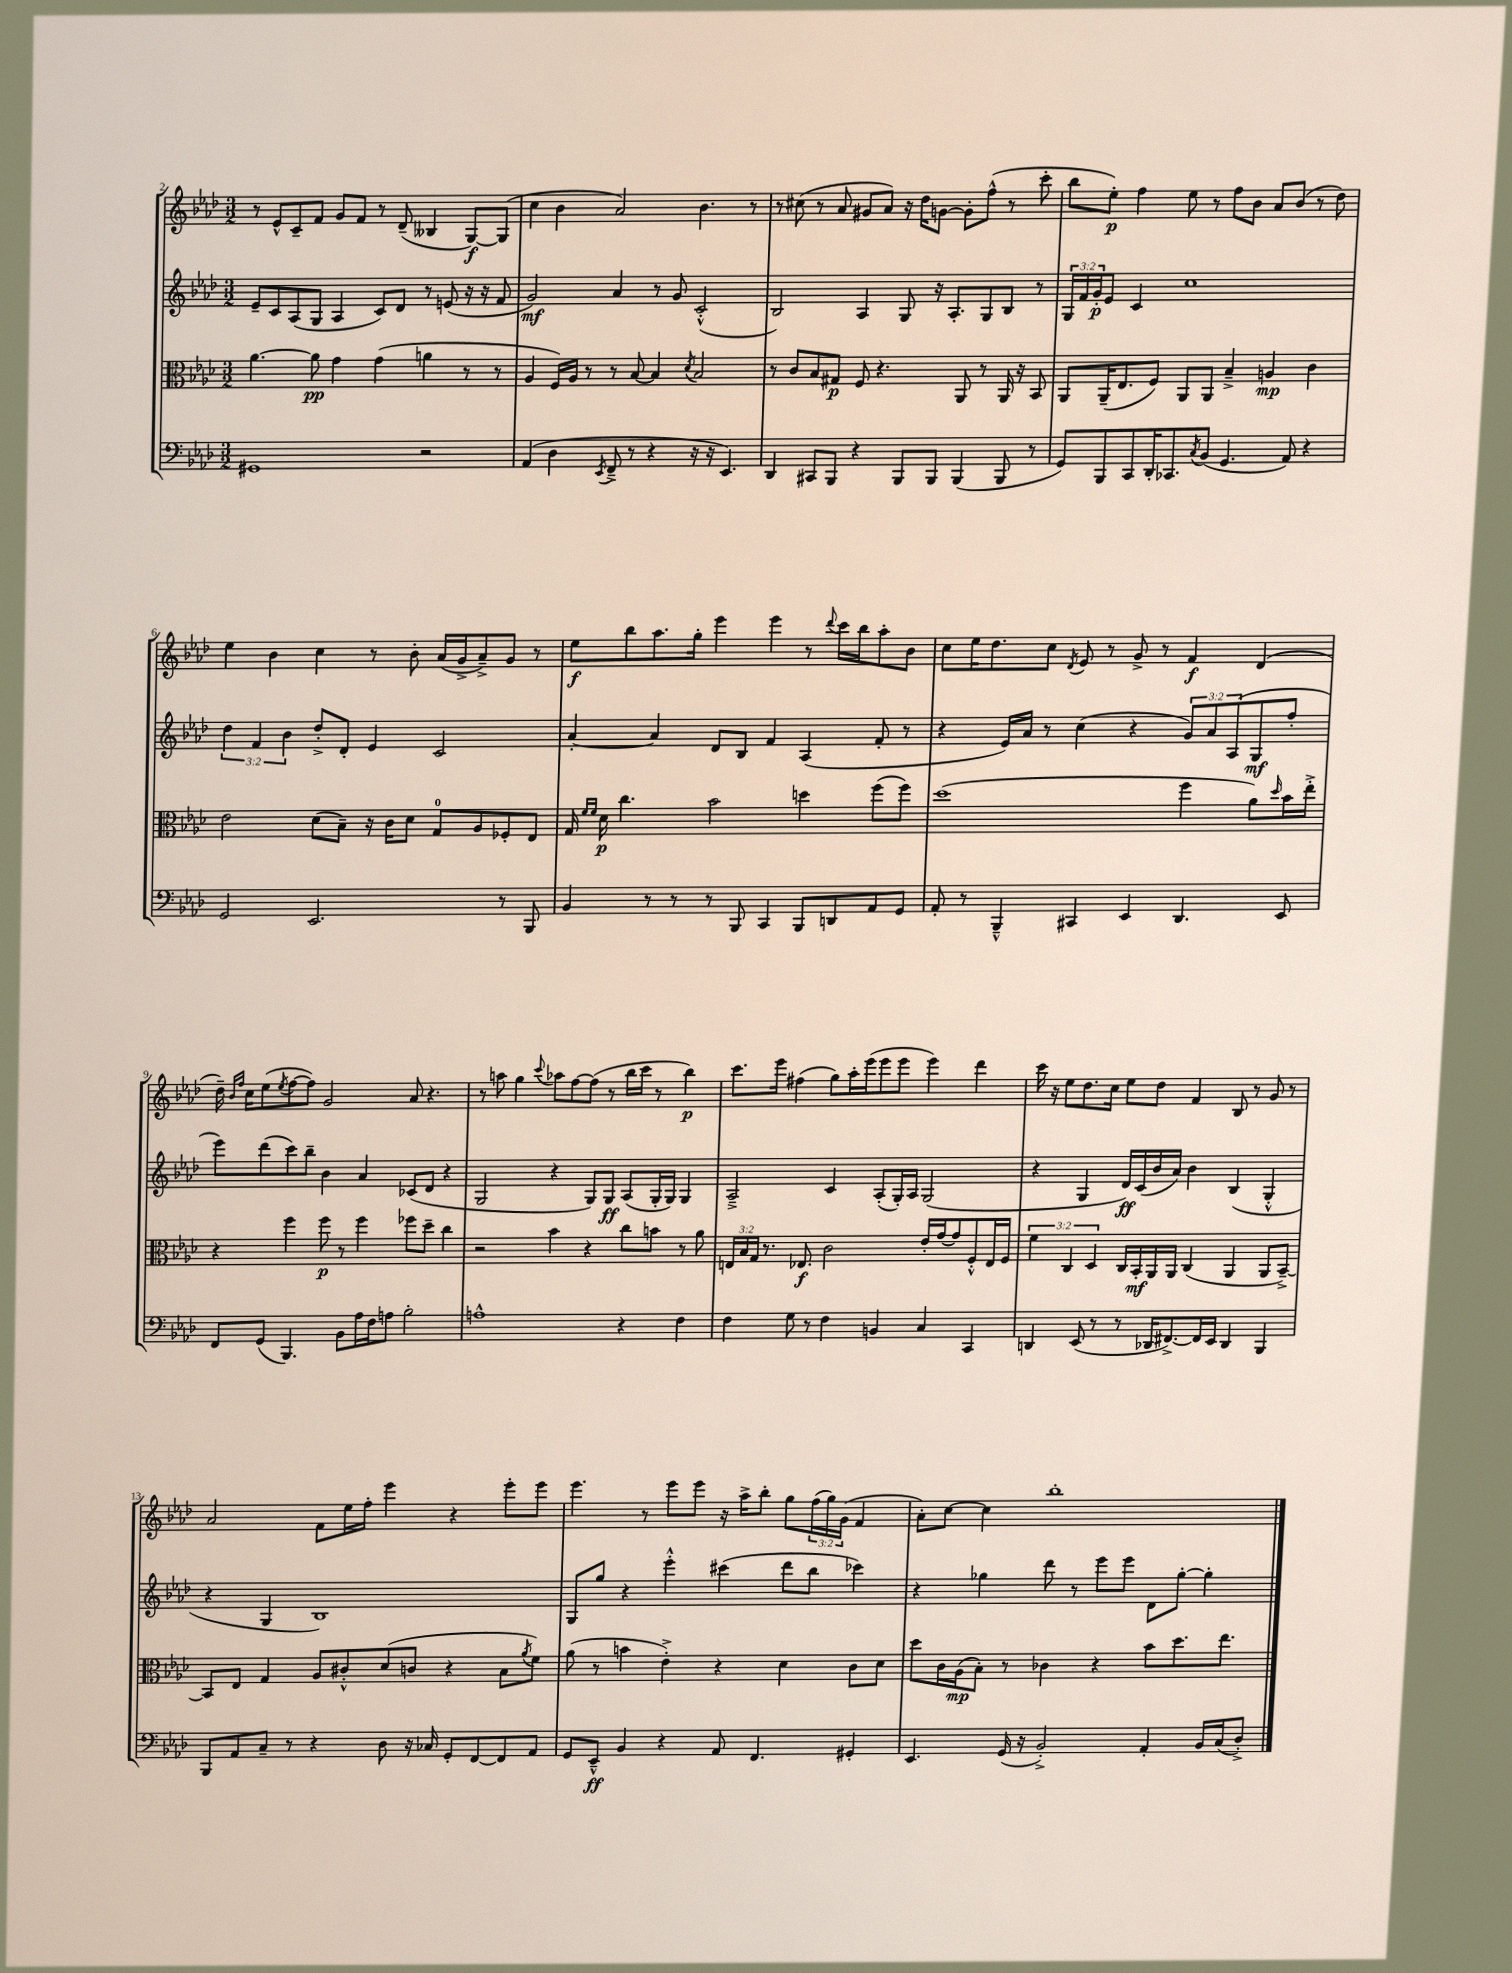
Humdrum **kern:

**kern	**dynam	**kern	**dynam	**kern	**dynam	**kern	**dynam
*part4	*part4	*part3	*part3	*part2	*part2	*part1	*part1
*staff4	*staff4	*staff3	*staff3	*staff2	*staff2	*staff1	*staff1
*clefF4	*	*clefC3	*	*clefG2	*	*clefG2	*
*k[b-e-a-d-]	*	*k[b-e-a-d-]	*	*k[b-e-a-d-]	*	*k[b-e-a-d-]	*
*M3/2	*	*M3/2	*	*M3/2	*	*M3/2	*
=2	=2	=2	=2	=2	=2	=2	=2
1GG#X	.	[4.a-\	.	8e-~/L	.	8r	.
.	.	.	.	8c/	.	8e-^^/L	.
.	.	.	.	(8A-/	.	8c~/	.
.	.	8a-\]	pp	8G/J	.	8f/J	.
.	.	4g\	.	4A-/	.	8g/L	.
.	.	.	.	.	.	8f/J	.
.	.	(4g\	.	8c/L)	.	8r	.
.	.	.	.	8d-/J	.	(8d-~/	.
2r	.	4an\	.	8r	.	4B--X/	.
.	.	.	.	(8en/	.	.	.
.	.	8r	.	16r	.	[8G/L)	f
.	.	.	.	16r	.	.	.
.	.	8r	.	8f/	.	(8G/J]	.
=3	=3	=3	=3	=3	=3	=3	=3
(4AA-/	.	4A-/	.	2g/)	mf	4cc\	.
4D-\	.	16F/LL)	.	.	.	4b-\	.
.	.	16A-/JJ	.	.	.	.	.
.	.	8r	.	.	.	.	.
8qEE-/	.	.	.	.	.	.	.
8FF~^/	.	8r	.	4a-/	.	2a-/)	.
8r	.	[8B-/	.	.	.	.	.
4r	.	4B-/]	.	8r	.	.	.
.	.	.	.	8g/	.	.	.
.	.	8qd-/	.	.	.	.	.
16r	.	2B-/	.	(2c'^^/	.	4.b-\	.
16r	.	.	.	.	.	.	.
4.EE-/)	.	.	.	.	.	.	.
.	.	.	.	.	.	8r	.
=4	=4	=4	=4	=4	=4	=4	=4
4DD-/	.	8r	.	2B-/)	.	8r	.
.	.	8c/L	.	.	.	(8cc#X\	.
8CC#X/L	.	8B-/	.	.	.	8r	.
8BBB-/J	.	8G#X/J	p	.	.	8a-/	.
4r	.	8F/	.	4A-/	.	8g#X/L	.
.	.	4.r	.	.	.	8a-/J)	.
8BBB-/L	.	.	.	8G/	.	16r	.
.	.	.	.	.	.	16dd-\KL	.
8BBB-/J	.	.	.	16r	.	[8gn\J	.
.	.	.	.	8.A-'/L	.	.	.
(4BBB-/	.	8AA-/	.	.	.	8g'\L]	.
.	.	8r	.	8G/	.	(8ff^^\J	.
8BBB-/	.	16AA-/	.	8B-/J	.	8r	.
.	.	16r	.	.	.	.	.
8r	.	8BB-/	.	8r	.	8ccc'\	.
=5	=5	=5	=5	=5	=5	=5	=5
8GG/L)	.	8AA-/L	.	24G/LL	.	8bb-\L	.
.	.	.	.	24f/	.	.	.
.	.	.	.	24g'/J	p	.	.
8BBB-/	.	(16AA-~/K	.	8e-/J	.	8ee-'\J)	p
.	.	8.E-/	.	.	.	.	.
8CC/	.	.	.	4c/	.	4ff\	.
16DD-'/K	.	8F/J)	.	.	.	.	.
8.CC-X/	.	.	.	.	.	.	.
.	.	8AA-/L	.	1cc	.	8ee-\	.
8qC/	.	.	.	.	.	.	.
(8BB-/J	.	8AA-/J	.	.	.	8r	.
4.GG/	.	4B-~^/	.	.	.	8ff\L	.
.	.	.	.	.	.	8b-\J	.
.	.	4An/	mp	.	.	8a-/L	.
8AA-/)	.	.	.	.	.	(8b-/J	.
4r	.	4c\	.	.	.	8r	.
.	.	.	.	.	.	8dd-\)	.
!!LO:LB:g=z
=6	=6	=6	=6	=6	=6	=6	=6
2GG/	.	2e-\	.	6dd-\	.	4ee-\	.
.	.	.	.	6f/	.	.	.
.	.	.	.	.	.	4b-\	.
.	.	.	.	6b-\	.	.	.
2.EE-/	.	(8d-\L	.	8dd-'^/L	.	4cc\	.
.	.	8B-~\J)	.	8d-'/J	.	.	.
.	.	16r	.	4e-/	.	8r	.
.	.	16c\KL	.	.	.	.	.
.	.	8d-\J	.	.	.	8b-'\	.
.	.	8G/L	.	2c/	.	(16a-/LL	.
.	.	.	.	.	.	16g^/J	.
.	.	8A-/	.	.	.	8a-~^/)	.
8r	.	8F-X'/	.	.	.	8g/J	.
8BBB-/	.	8E-/J	.	.	.	8r	.
=7	=7	=7	=7	=7	=7	=7	=7
4BB-/	.	16G/	.	[4a-'/	.	8ee-\L	f
.	.	16qqf/LL	.	.	.	.	.
.	.	16qqf/JJ	.	.	.	.	.
.	.	16d-\	p	.	.	.	.
.	.	4.cc\	.	.	.	8bb-\	.
8r	.	.	.	4a-/]	.	8.aa-\	.
8r	.	.	.	.	.	.	.
.	.	.	.	.	.	16gg'\Jk	.
8r	.	2b-\	.	8d-/L	.	4eee-\	.
8BBB-/	.	.	.	8B-/J	.	.	.
4CC/	.	.	.	4f/	.	4eee-\	.
8BBB-/L	.	4ddn\	.	(4A-/	.	8r	.
.	.	.	.	.	.	8qqddd-/	.
8DDn/	.	.	.	.	.	16ccc\LL	.
.	.	.	.	.	.	16bb-\J	.
8AA-/	.	(8ff\L	.	8f'/	.	8aa-'\	.
8GG/J	.	8ff\J)	.	8r	.	8b-\J	.
=8	=8	=8	=8	=8	=8	=8	=8
8AA-'/	.	(1dd-	.	4r	.	8cc\L	.
8r	.	.	.	.	.	16ee-\K	.
.	.	.	.	.	.	8.dd-\	.
4BBB-~^^/	.	.	.	16e-/LL)	.	.	.
.	.	.	.	16a-/JJ	.	.	.
.	.	.	.	8r	.	8cc\J	.
.	.	.	.	.	.	8qd-/	.
4CC#X/	.	.	.	(4cc\	.	8e-/	.
.	.	.	.	.	.	8r	.
4EE-/	.	.	.	4r	.	8g^/	.
.	.	.	.	.	.	8r	.
4.DD-/	.	4ff\	.	12g/L)	.	4f/	f
.	.	.	.	12a-/	.	.	.
.	.	.	.	(12A-/	.	.	.
.	.	8a-\L)	.	8G/	mf	(4d-/	.
.	.	16qqdd-/	.	.	.	.	.
8EE-/	.	16b-\L	.	8ff'/J	.	.	.
.	.	16ee-'^\JJ	.	.	.	.	.
!!LO:LB:g=z
=9	=9	=9	=9	=9	=9	=9	=9
8FF/L	.	4r	.	8eee-\L)	.	16dd-~\)	.
.	.	.	.	.	.	16qqb-/LL	.
.	.	.	.	.	.	16qqff/JJ	.
.	.	.	.	.	.	16cc\KL	.
(8GG/J	.	.	.	(8ddd-\	.	(8ee-\	.
.	.	.	.	.	.	8qee-/	.
4.BBB-/)	.	4ff\	.	8ccc\)	.	[8ff\	.
.	.	.	.	8bb-~\J	.	8ff\J])	.
.	.	8ff\	p	4b-\	.	2g/	.
8BB-\L	.	8r	.	.	.	.	.
16A-\L	.	4ff\	.	4a-/	.	.	.
16F\J	.	.	.	.	.	.	.
8An\J	.	.	.	.	.	.	.
2B-'\	.	8ff-X\L	.	(8c-X/L	.	8a-/	.
.	.	8dd-~\J	.	8d-/J	.	4.r	.
.	.	4cc\	.	4r	.	.	.
=10	=10	=10	=10	=10	=10	=10	=10
1An^^	.	2r	.	2G/	.	8r	.
.	.	.	.	.	.	8aan\	.
.	.	.	.	.	.	4gg\	.
.	.	.	.	.	.	8qqccc/	.
.	.	4b-\	.	4r	.	8aa-X\L	.
.	.	.	.	.	.	[8ff\	.
.	.	4r	.	8G/L)	.	(8ff\J]	.
.	.	.	.	8G/J	ff	8r	.
4r	.	8cc\L	.	(8A-/L	.	16bb-\LL	.
.	.	.	.	.	.	16ccc\JJ	.
.	.	8bn\J	.	16G'/L	.	8r	.
.	.	.	.	16G/JJ)	.	.	.
4F\	.	8r	.	4G/	.	4bb-\)	p
.	.	8a-\	.	.	.	.	.
=11	=11	=11	=11	=11	=11	=11	=11
4F\	.	24En/LL	.	2A-~^/	.	8.ccc\L	.
.	.	24B-/	.	.	.	.	.
.	.	24G/JJ	.	.	.	.	.
.	.	8.r	.	.	.	.	.
.	.	.	.	.	.	16eee-\Jk	.
8G\	.	.	.	.	.	(4ff#X\	.
.	.	8.E-X/	f	.	.	.	.
8r	.	.	.	.	.	.	.
4F\	.	2c\	.	4c/	.	8gg\L)	.
.	.	.	.	.	.	16aa-'\L	.
.	.	.	.	.	.	(16eee-\J	.
4BBn/	.	.	.	(8A-'/L	.	8eee-\	.
.	.	.	.	16G'/L)	.	8eee-\J	.
.	.	.	.	16A-/JJ	.	.	.
4C/	.	16e-'/LL	.	(2G/	.	4eee-\)	.
.	.	[16g/J	.	.	.	.	.
.	.	8g/]	.	.	.	.	.
4CC/	.	8F'^^/	.	.	.	4ddd-\	.
.	.	16E-/L	.	.	.	.	.
.	.	16F/JJ	.	.	.	.	.
=12	=12	=12	=12	=12	=12	=12	=12
4DDn/	.	6f\	.	4r	.	16ccc\	.
.	.	.	.	.	.	16r	.
.	.	.	.	.	.	8ee-\L	.
.	.	6C/	.	.	.	.	.
(8EE-/	.	.	.	4G/	.	8.dd-\	.
.	.	6D-/	.	.	.	.	.
8r	.	.	.	.	.	.	.
.	.	.	.	.	.	16cc\Jk	.
8r	.	16C/LL	.	16d-/LL)	ff	8ee-\L	.
.	.	16BB-'/	mf	(16c/	.	.	.
16DD-X/KL	.	16AA-/	.	16b-/	.	8dd-\J	.
[8.FF#X^/)	.	16AA-/JJ	.	16a-/JJ)	.	.	.
.	.	(4C/	.	4b-\	.	4f/	.
16FF#/L]	.	.	.	.	.	.	.
16EE-/JJ	.	.	.	.	.	.	.
4DD-/	.	4AA-/	.	(4B-/	.	8B-/	.
.	.	.	.	.	.	8r	.
4BBB-/	.	8AA-/L	.	4G'^^/	.	8g/	.
.	.	[8BB-~^/J)	.	.	.	8r	.
!!LO:LB:g=z
=13	=13	=13	=13	=13	=13	=13	=13
8BBB-/L	.	8BB-/L]	.	4r	.	2a-/	.
8AA-/	.	8E-/J	.	.	.	.	.
8C~/J	.	4G/	.	4G/	.	.	.
8r	.	.	.	.	.	.	.
4r	.	8A-/L	.	1B-)	.	8f\L	.
.	.	8c#X'^^/	.	.	.	16ee-\L	.
.	.	.	.	.	.	16ff'\JJ	.
8D-\	.	(8d-/	.	.	.	4eee-\	.
16r	.	8cn/J	.	.	.	.	.
16C-X/	.	.	.	.	.	.	.
8GG'/L	.	4r	.	.	.	4r	.
[8FF/	.	.	.	.	.	.	.
8FF/]	.	8B-\L	.	.	.	8eee-'\L	.
.	.	8qa-/	.	.	.	.	.
8AA-/J	.	8f\J)	.	.	.	8eee-\J	.
=14	=14	=14	=14	=14	=14	=14	=14
8GG/L	.	(8a-\	.	8G/L	.	4.eee-\	.
8EE-~^^/J	ff	8r	.	8gg/J	.	.	.
4BB-/	.	4bn\	.	4r	.	.	.
.	.	.	.	.	.	8r	.
4r	.	4e-'^\)	.	4eee-'^^\	.	8eee-\L	.
.	.	.	.	.	.	8eee-\J	.
8AA-/	.	4r	.	(4ccc#X\	.	16r	.
.	.	.	.	.	.	16aa-^\KL	.
4.FF/	.	.	.	.	.	8bb-'\J	.
.	.	4d-\	.	8ddd-\L	.	8gg\L	.
.	.	.	.	8bb-\J	.	(24ff\L	.
.	.	.	.	.	.	24gg\)	.
.	.	.	.	.	.	(24g\JJ	.
4GG#X'/	.	8c\L	.	4ccc-X\)	.	4f/	.
.	.	8d-\J	.	.	.	.	.
=15	=15	=15	=15	=15	=15	=15	=15
4.EE-/	.	8dd-\L	.	4r	.	8a-'\L)	.
.	.	16c\L	.	.	.	[8cc\J	.
.	.	(16A-\J	mp	.	.	.	.
.	.	8B-'\J)	.	4gg-X\	.	4cc\]	.
(16GG/	.	8r	.	.	.	.	.
16r	.	.	.	.	.	.	.
2BB-'^/)	.	4c-X\	.	8ddd-\	.	1bb-'	.
.	.	.	.	8r	.	.	.
.	.	4r	.	8eee-\L	.	.	.
.	.	.	.	8eee-\J	.	.	.
4AA-'/	.	8b-\L	.	8d-\L	.	.	.
.	.	8.dd-\	.	[8gg-'\J	.	.	.
16BB-/LL	.	.	.	4gg-'\]	.	.	.
(16C/J	.	8.ee-\J	.	.	.	.	.
8D-'^/J)	.	.	.	.	.	.	.
==	==	==	==	==	==	==	==
*-	*-	*-	*-	*-	*-	*-	*-
